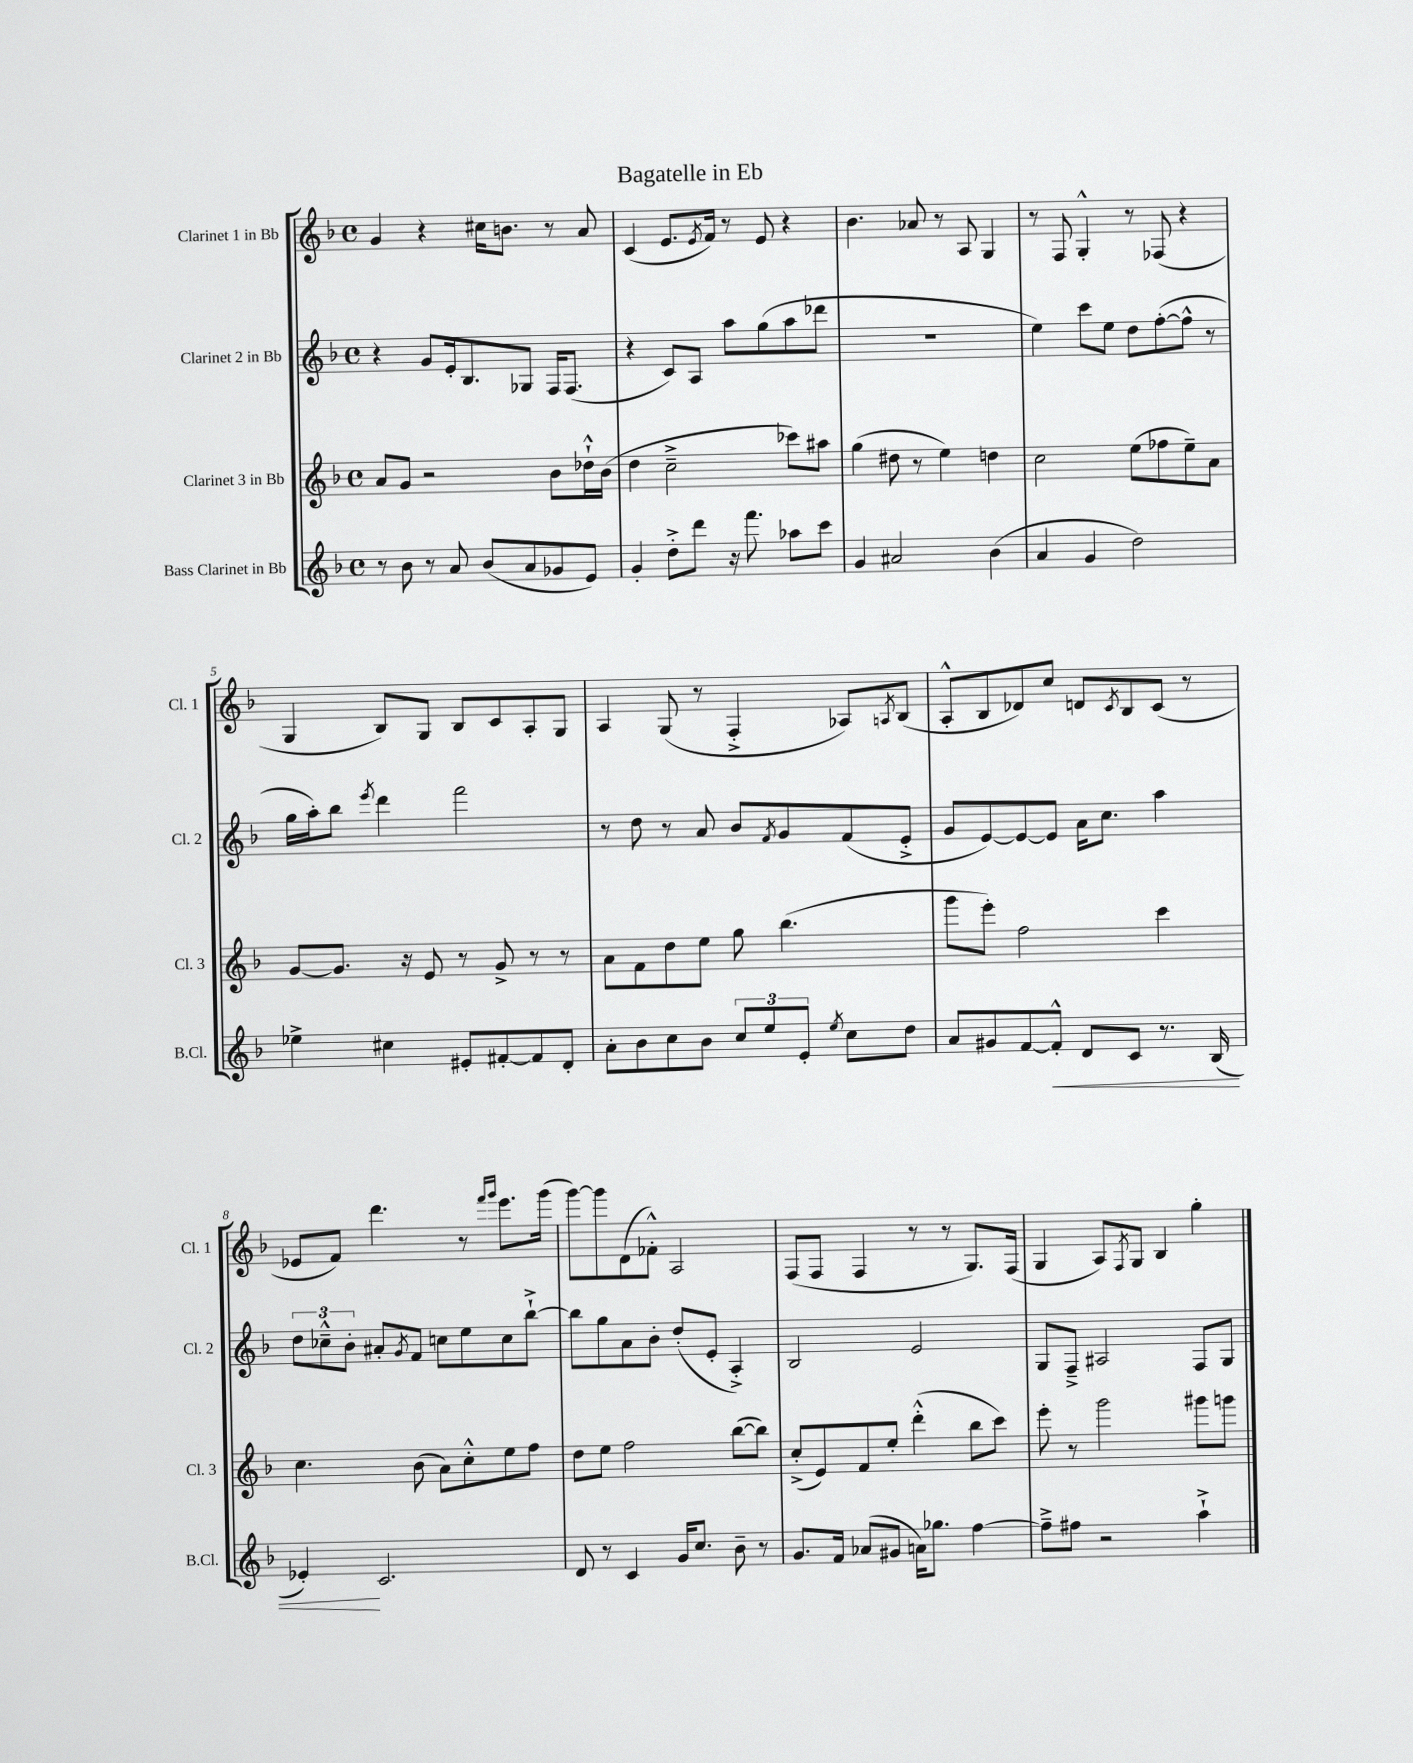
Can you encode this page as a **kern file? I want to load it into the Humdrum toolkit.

**kern	**kern	**kern	**kern
*staff4	*staff3	*staff2	*staff1
*clefG2	*clefG2	*clefG2	*clefG2
*k[b-]	*k[b-]	*k[b-]	*k[b-]
*M4/4	*M4/4	*M4/4	*M4/4
*met(c)	*met(c)	*met(c)	*met(c)
8r	8a	4r	4g
8b-	8g	.	.
8r	2r	8g	4r
8a	.	16e'	.
.	.	8.B-	.
(8b-	.	.	16cc#
.	.	.	8.b
8a	.	8G-	.
8g-	8b-	16F	8r
.	.	(8.F	.
8e)	16dd-`^^	.	8a
.	(16b-	.	.
=	=	=	=
4g'	4dd	4r	(4c
8dd'^	2cc~^	8c)	8.e
8ddd	.	8A	.
.	.	.	8qe
.	.	.	16f)
16r	.	8aa	8r
8.fff	.	.	.
.	.	(8gg	8e
8aa-	8ccc-)	8aa	4r
8ccc	8aa#	8ddd-	.
=	=	=	=
4g	(4gg	1r	4.b-
2a#	8dd#	.	.
.	8r	.	8a-
.	4ee)	.	8r
.	.	.	8A
(4b-	4dd	.	4G
=	=	=	=
4a	2cc	4ee)	8r
.	.	.	8F
4g	.	8ccc	4G'^^
.	.	8ee	.
2dd)	(8ee	8dd	8r
.	8ff-	([8ff'	(8F-
.	8ee~)	8ff^^]	4r
.	8a	8r	.
=	=	=	=
4ee-^	[8g	16gg	4G
.	.	16aa')	.
.	8.g]	8bb-	.
.	.	8qeee	.
4cc#	.	4ddd	8B-)
.	16r	.	.
.	8e	.	8G
8e#'	8r	2fff	8B-
[8f#'	8g^	.	8c
8f#]	8r	.	8A'
8d'	8r	.	8G
=	=	=	=
8a'	8a	8r	4A
8b-	8f	8dd	.
8cc	8dd	8r	(8G
8b-	8ee	8a	8r
12cc	8gg	8b-	4F'^
12ee	.	.	.
.	.	8qf	.
.	(4.bb-	8g	.
12e'	.	.	.
8qee	.	.	.
8cc	.	(8f	8A-)
.	.	.	8qA
8dd	.	8e'^	(8B-
=	=	=	=
8a	8ggg	8g	8A'^^
8g#	8eee')	[8e)	8B-
[8f	2ff	8e_	8d-)
8f'^^]	.	8e]	8cc
8d	.	16a	8d
.	.	8.cc	.
.	.	.	8qc
8c	.	.	8B-
8.r	4ccc	4aa	(8c
.	.	.	8r
(16B-	.	.	.
=	=	=	=
4e-')	4.cc	12dd	8e-
.	.	12cc-~^^	.
.	.	.	8f)
.	.	12b-'	.
2.c	.	8a#'	4.ddd
.	.	8qg	.
.	(8b-	8f	.
.	8a)	8cc	.
.	8cc'^^	8ee	8r
.	.	.	16qqfff
.	.	.	16qqggg
.	8ee	8cc	8.eee
.	8ff	[8bb-`^	.
.	.	.	(16ggg
=	=	=	=
8d	8dd	8bb-]	[8ggg)
8r	8ee	8gg	8ggg]
4c	2ff	8a	(8d
.	.	8b-'	8f-'^^)
16g	.	(8dd'	2A
8.cc	.	.	.
.	.	8e'	.
8b-~	([8bb-	4A'^)	.
8r	8bb-])	.	.
=	=	=	=
8.g	(8cc'^	2B-	(8F
.	8e)	.	8F
16f	.	.	.
(8a-	8f	.	4F
8g#	8ee'	.	.
16a)	(4ddd'^^	2e	8r
8.gg-	.	.	.
.	.	.	8r
[4ff	8bb-	.	8.G)
.	8ccc)	.	.
.	.	.	(16F
=	=	=	=
8ff~^]	8eee'	8G	4G
8ff#	8r	8F~^	.
2r	2ggg	2A#	8A)
.	.	.	8qF
.	.	.	8G
.	.	.	4B-
4aa`^	8ggg#	8F	4gg'
.	8ggg	8G	.
==	==	==	==
*-	*-	*-	*-
